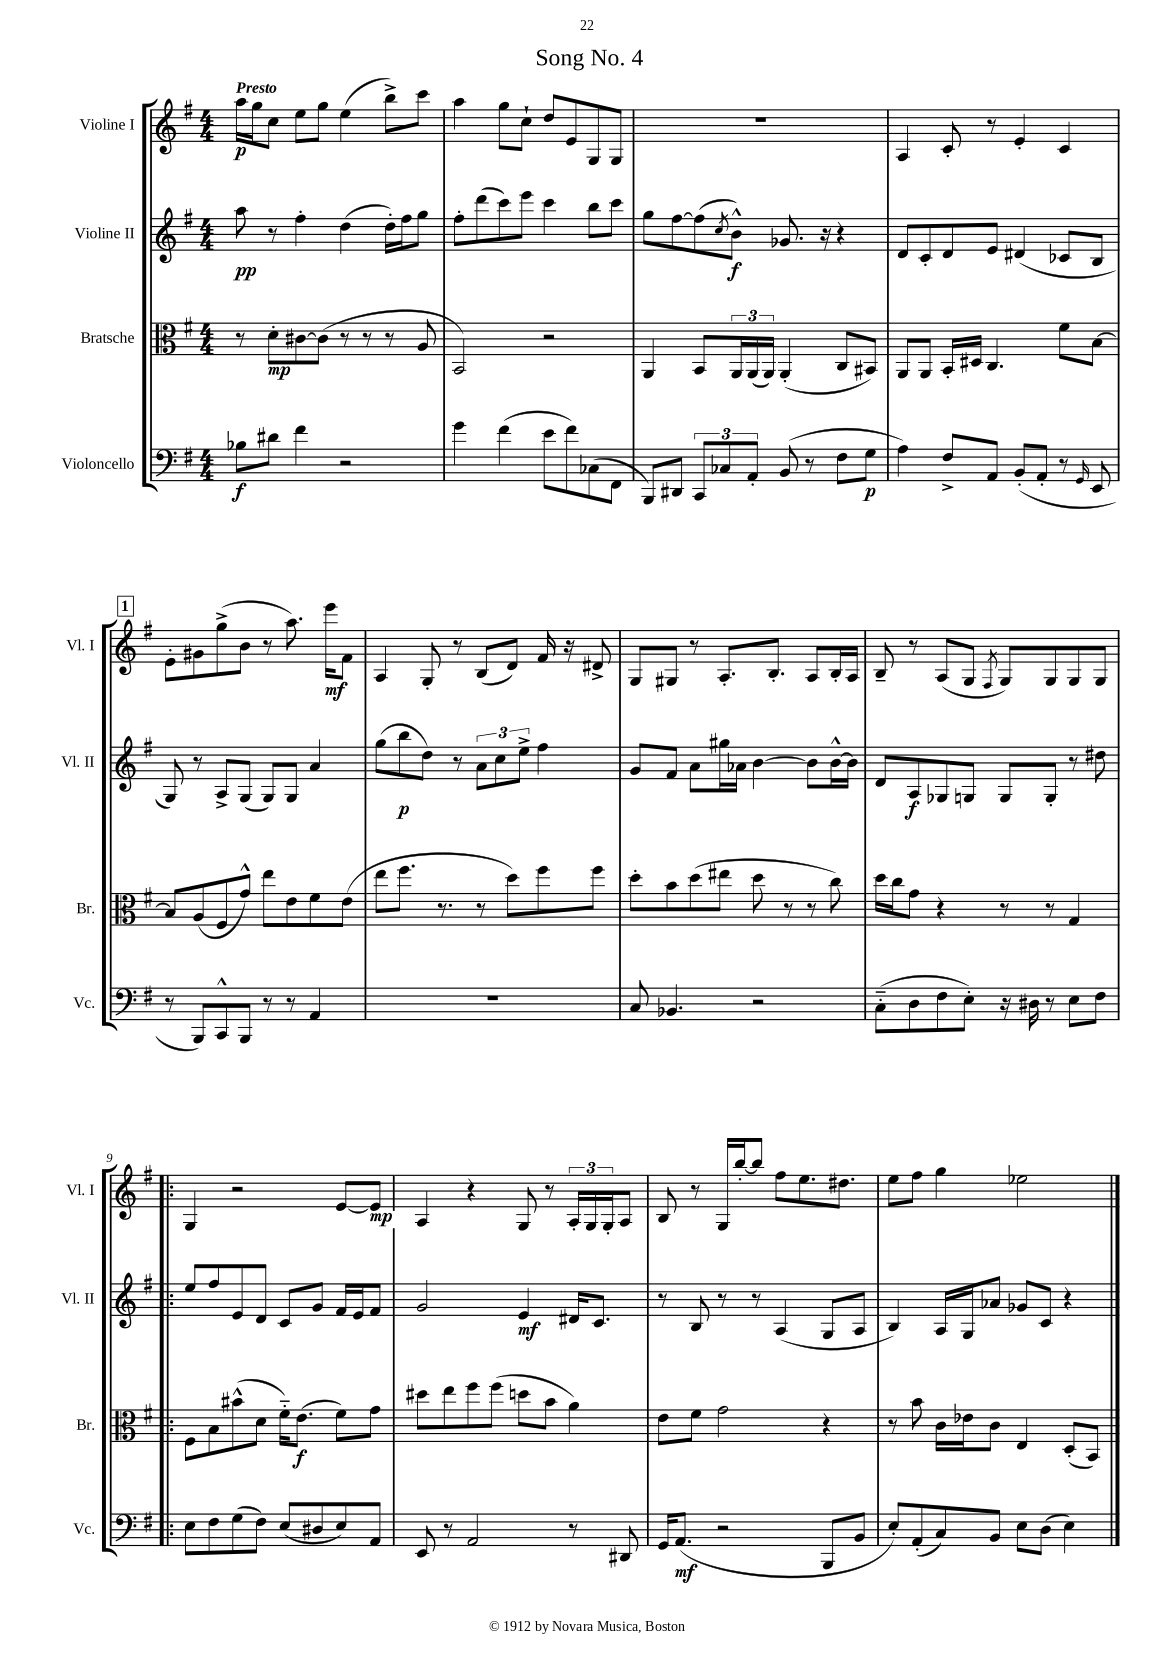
\header { title = "Song No. 4" }
<<
\new StaffGroup <<
\new Staff = "s0" \with { instrumentName = "Violine I" shortInstrumentName = "Vl. I" } {
    \clef treble \key g \major \numericTimeSignature \time 4/4 \tempo "Presto"
    a''16\p g''16 c''8 e''8 g''8 e''4( b''8->) c'''8 |
    a''4 g''8 c''8-! d''8 e'8 g8 g8 |
    R1 |
    a4 c'8-. r8 e'4-. c'4 |
    \mark \markup { \box "1" } e'8-. gis'8 g''8->( b'8 r8 a''8.) e'''16\mf fis'8 |
    a4 g8-. r8 b8( d'8) fis'16 r16 dis'8-> |
    g8 gis8 r8 a8.-. b8.-. a8 b16-. a16 |
    b8-- r8 a8( g8 \acciaccatura { fis8 } g8) g8 g8 g8 |
    \bar ".|:" g4 r2 e'8~ e'8\mp |
    a4 r4 g8 r8 \tuplet 3/2 { a16-. g16 g16-. } a8 |
    b8 r8 g16 b''16~-. b''8 fis''8 e''8. dis''8. |
    e''8 fis''8 g''4 ees''2 \bar "|." |
}
\new Staff = "s1" \with { instrumentName = "Violine II" shortInstrumentName = "Vl. II" } {
    \clef treble \key g \major \numericTimeSignature \time 4/4
    a''8\pp r8 fis''4-. d''4( d''16-.) fis''16 g''8 |
    fis''8-. d'''8( c'''8) e'''8 c'''4 b''8 c'''8 |
    g''8 fis''8~ fis''8( \acciaccatura { c''8 } b'8-^\f) ges'8. r16 r4 |
    d'8 c'8-. d'8 e'8 dis'4( ces'8 b8 |
    \mark \markup { \box "1" } g8) r8 a8-> g8( g8) g8 a'4 |
    g''8( b''8\p d''8) r8 \tuplet 3/2 { a'8 c''8 e''8-> } fis''4 |
    g'8 fis'8 a'8 gis''16 aes'16 b'4~ b'8 b'16~-^ b'16 |
    d'8 a8\f ges8 g8 g8 g8-. r8 dis''8 |
    \bar ".|:" e''8 fis''8 e'8 d'8 c'8 g'8 fis'16 e'16 fis'8 |
    g'2 e'4\mf dis'16 c'8. |
    r8 b8 r8 r8 a4( g8 a8 |
    b4) a16 g16 aes'8 ges'8 c'8 r4 \bar "|." |
}
\new Staff = "s2" \with { instrumentName = "Bratsche" shortInstrumentName = "Br." } {
    \clef alto \key g \major \numericTimeSignature \time 4/4
    r8 d'8-.\mp cis'8~ cis'8( r8 r8 r8 a8 |
    b,2) r2 |
    a,4 b,8 \tuplet 3/2 { a,16 a,16( a,16) } a,4-.( c8 bis,8) |
    a,8 a,8 b,16-. dis16 c4. fis'8 b8~ |
    \mark \markup { \box "1" } b8 a8( fis8 g'8-^) e''8 e'8 fis'8 e'8( |
    e''8 fis''8. r8. r8 d''8) fis''8 fis''8 |
    d''8-. b'8 d''8( eis''8 d''8 r8 r8 c''8) |
    d''16 c''16 g'8 r4 r8 r8 g4 |
    \bar ".|:" fis8 b8 bis'8-^( d'8 fis'16-_) e'8.\f( fis'8) g'8 |
    dis''8 e''8 fis''8 fis''8( d''8 b'8 a'4) |
    e'8 fis'8 g'2 r4 |
    r8 b'8 c'16 ees'16 c'8 e4 d8-.( b,8) \bar "|." |
}
\new Staff = "s3" \with { instrumentName = "Violoncello" shortInstrumentName = "Vc." } {
    \clef bass \key g \major \numericTimeSignature \time 4/4
    bes8\f dis'8 fis'4 r2 |
    g'4 fis'4( e'8 fis'8) ces8( fis,8 |
    b,,8) dis,8 \tuplet 3/2 { c,8 ces8 a,8-. } b,8( r8 fis8 g8\p |
    a4) fis8-> a,8 b,8-.( a,8-. r8 \grace { g,16 } e,8 |
    \mark \markup { \box "1" } r8 b,,8) c,8-^ b,,8 r8 r8 a,4 |
    r1 |
    c8 bes,4. r2 |
    c8-_( d8 fis8 e8-.) r16 dis16 r8 e8 fis8 |
    \bar ".|:" e8 fis8 g8( fis8) e8( dis8 e8) a,8 |
    e,8 r8 a,2 r8 dis,8 |
    g,16 a,8.\mf( r2 b,,8 b,8 |
    e8-.) a,8-.( c8) b,8 e8 d8( e4) \bar "|." |
}
>>
>>
